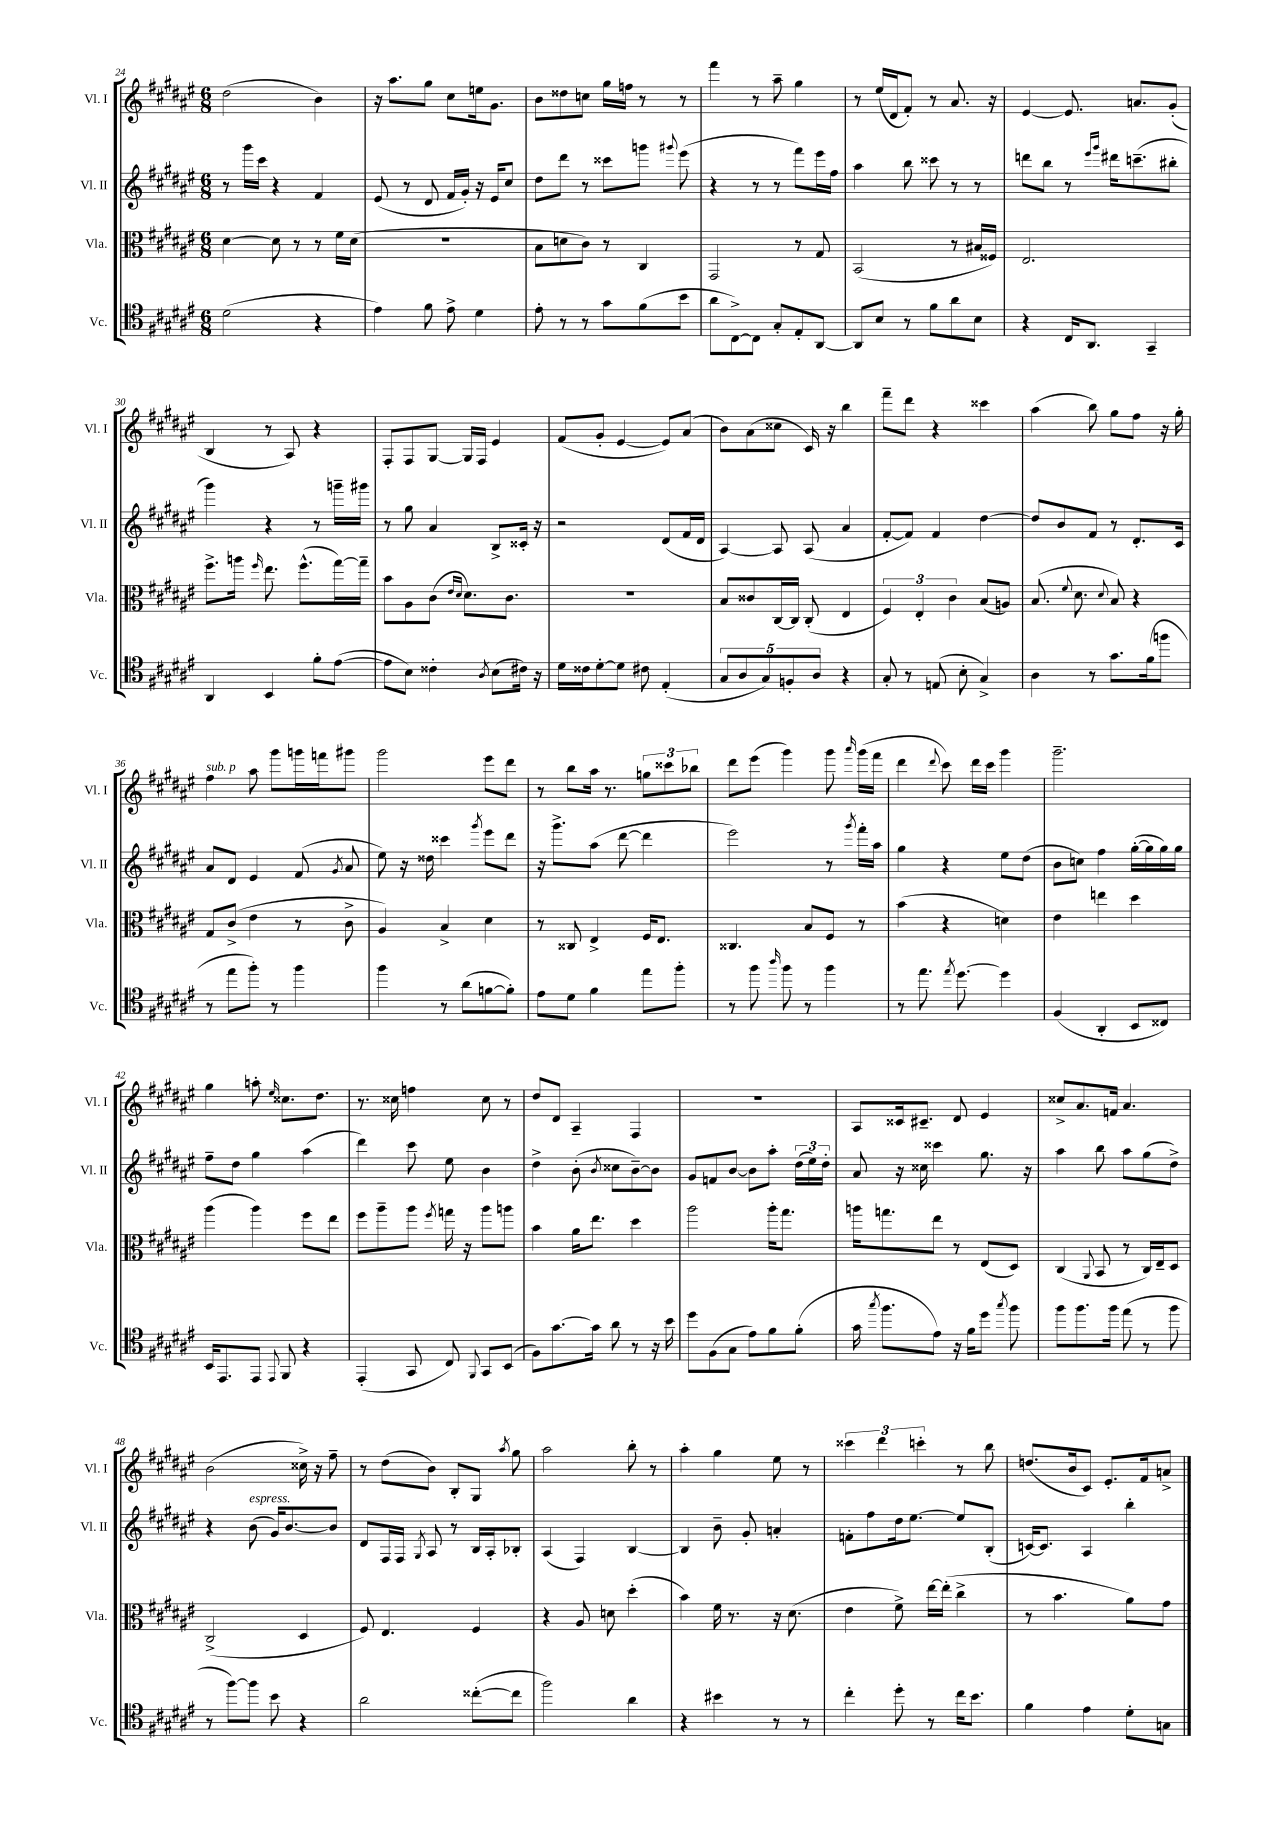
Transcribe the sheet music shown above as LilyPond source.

<<
\new StaffGroup <<
\new Staff = "s0" \with { instrumentName = "Vl. I" shortInstrumentName = "Vl. I" } {
    \clef treble \key fis \major \numericTimeSignature \time 6/8
    \autoBeamOff dis''2( b'4) |
    r16 ais''8.[ gis''8] cis''8[ e''16 gis'8.] |
    b'8[ disis''8 c''8] gis''16[ f''16] r8 r8 |
    fis'''4 r8 ais''8-- gis''4 |
    r8 eis''16[( dis'16 fis'8]-.) r8 ais'8. r16 |
    eis'4~ eis'8. a'8.[ gis'8]-.( |
    b4 r8 ais8) r4 |
    fis8[-. fis8 gis8]~ gis16[ fis16] eis'4 |
    fis'8[( gis'8]-. eis'4~ eis'8[) ais'8]( |
    b'8[) ais'8( cisis''8] cis'16) r16 b''4 |
    fis'''8[-- dis'''8] r4 cisis'''4 |
    ais''4( b''8) gis''8[ fis''8] r16 gis''16-. |
    fis''4^\markup { \italic "sub. p" } ais''8 gis'''8[ g'''16 f'''16 gis'''8] |
    gis'''2 eis'''8[ dis'''8] |
    r8 b''8[ ais''16] r8. \tuplet 3/2 { g''8[ cisis'''8 bes''8] } |
    dis'''8[ eis'''8]( gis'''4) gis'''8 \grace { ais'''16 } gis'''16[( fis'''16] |
    dis'''4 \appoggiatura { dis'''8 } cis'''8) dis'''16[ cis'''16] gis'''4 |
    gis'''2.-- |
    gis''4 a''8-. \grace { eis''16 } cisis''8.[ dis''8.] |
    r8. cisis''16 f''4 cisis''8 r8 |
    dis''8[ dis'8] ais4-- fis4 |
    R2. |
    ais8[ cisis'16 cis'8.]-- dis'8 eis'4 |
    cisis''8[-> ais'8. f'16] ais'4. |
    b'2( cisis''16->) r16 fis''8-- |
    r8 dis''8[( b'8]) b8[-. gis8] \acciaccatura { ais''8 } gis''8 |
    ais''2 b''8-. r8 |
    ais''4-. gis''4 eis''8 r8 |
    \tuplet 3/2 { cisis'''4 dis'''4 c'''4-. } r8 b''8 |
    d''8.[( b'16 cis'8]) eis'8.[-. fis'16 a'8]-> \bar "|." |
}
\new Staff = "s1" \with { instrumentName = "Vl. II" shortInstrumentName = "Vl. II" } {
    \clef treble \key fis \major \numericTimeSignature \time 6/8
    \autoBeamOff r8 gis'''16[ cis'''16] r4 fis'4 |
    eis'8( r8 dis'8 fis'16[ gis'16]-.) r16 eis'16[ cis''8] |
    dis''8[ dis'''8] r8 cisis'''8[ g'''8] \appoggiatura { gis'''8 } eis'''8( |
    r4 r8 r8 fis'''8[) eis'''16 fis''16] |
    ais''4 b''8 cisis'''8 r8 r8 |
    d'''8[ b''8] r8 \grace { eis'''16[ gis'''16] } dis'''16[ c'''8.--( bis''8]-. |
    gis'''4) r4 r8 g'''16[-- gis'''16] |
    r8 gis''8 ais'4 b8[-> cisis'16]-. r16 |
    r2 dis'8[( fis'16 dis'16] |
    ais4~) ais8 ais8( ais'4 |
    fis'8[~-. fis'8]) fis'4 dis''4~ |
    dis''8[ b'8 fis'8] r8 dis'8.[-. cis'16] |
    ais'8[ dis'8] eis'4 fis'8( \acciaccatura { gis'8 } ais'8 |
    eis''8) r16 disis''16 cisis'''4 \acciaccatura { gis'''8 } eis'''8[ dis'''8] |
    r16 gis'''8.[-> ais''8]( dis'''8~ dis'''4 |
    eis'''2) r8 \acciaccatura { gis'''8 } fis'''16[-. ais''16] |
    gis''4 r4 eis''8[ dis''8]( |
    b'8[ c''8]) fis''4 gis''16[~-.( gis''16 gis''16) gis''16] |
    fis''8[-- dis''8] gis''4 ais''4( |
    dis'''4) cis'''8 eis''8 b'4 |
    dis''4-> b'8-.( \acciaccatura { b'8 } cisis''8[ b'8~--) b'8] |
    gis'8[ f'8 b'8]~ b'8[ ais''8]-. \tuplet 3/2 { dis''16[( eis''16) dis''16]-. } |
    ais'8 r16 cisis''16 cisis'''4 gis''8. r16 |
    ais''4 b''8 ais''8[ gis''8( dis''8]->) |
    r4 b'8^\markup { \italic "espress." }( gis'16[) b'8.~ b'8] |
    dis'8[ fis16 fis16] \acciaccatura { gis8 } ais8 r8 b16[ ais16-. bes8]-. |
    ais4( fis4) b4~ |
    b4 b'8-- gis'8-. a'4-. |
    f'8[-. fis''8 dis''16 eis''8.]~ eis''8[ b8]-.( |
    c'16[~) c'8.] ais4 b''4-. \bar "|." |
}
\new Staff = "s2" \with { instrumentName = "Vla." shortInstrumentName = "Vla." } {
    \clef alto \key fis \major \numericTimeSignature \time 6/8
    \autoBeamOff dis'4~ dis'8 r8 r8 fis'16[ dis'16]( |
    R2. |
    b8[ d'8 cis'8]) r8 cis4 |
    gis,2 r8 gis8 |
    b,2( r8 bis16[ fisis16]) |
    eis2. |
    fis''8.[-> a''16] \grace { fis''16 } eis''8. fis''8.[-^( gis''16~) gis''16]-- |
    b'8[ ais8 cis'8]( \grace { eis'16[ dis'16] } dis'8.[) cis'8.] |
    R2. |
    b8[ cisis'8 cis16~ cis16] cis8-.( eis4 |
    \tuplet 3/2 { fis4) eis4-. cis'4 } b8[( a8]) |
    b8.( \appoggiatura { fis'8 } dis'8. \appoggiatura { dis'8 } b8) r4 |
    gis8[ cis'8]->( eis'4 r8 cis'8-> |
    ais4) b4-> dis'4 |
    r8 cisis8 eis4-> fis16[ eis8.] |
    cisis4. b8[ fis8] r8 |
    b'4( r4 d'4) |
    eis'4 e''4 dis''4 |
    ais''4( ais''4) fis''8[ eis''8] |
    fis''8[ ais''8-- ais''8] \acciaccatura { fis''8 } g''16 r16 ais''8[ a''8] |
    b'4 ais'16[ eis''8.] dis''4 |
    ais''2 ais''16[-. gis''8.] |
    a''16[ g''8. eis''8] r8 eis8[( dis8]) |
    cis4( \appoggiatura { ais,8 } b,8 r8 cis16[) eis16-- dis8] |
    cis2->( dis4 |
    fis8) eis4. fis4 |
    r4 ais8 d'8 dis''4-.( |
    b'4) fis'16 r8. r16 dis'8.( |
    eis'4 fis'8->) eis''16[~ eis''16]-.( cis''4-> |
    r8 b'4. ais'8[) gis'8] \bar "|." |
}
\new Staff = "s3" \with { instrumentName = "Vc." shortInstrumentName = "Vc." } {
    \clef tenor \key fis \major \numericTimeSignature \time 6/8
    \autoBeamOff dis'2( r4 |
    eis'4) fis'8 eis'8-> dis'4 |
    eis'8-. r8 r8 gis'8[ fis'8( b'8] |
    ais'8[ cis8~->) cis8] gis8[-. eis8-. ais,8]~ |
    ais,8[ b8] r8 fis'8[ ais'8 b8] |
    r4 cis16[ ais,8.] gis,4-- |
    ais,4 b,4 fis'8[-. eis'8]~( |
    eis'8[ b8]) cisis'4-. \acciaccatura { ais8 } b8[( cis'16]) r16 |
    dis'16[ cisis'16 dis'8~-. dis'8] cis'8 eis4-.( |
    \tuplet 5/4 { gis8[ ais8 gis8) f8-. ais8] } r4 |
    gis8-. r8 e8( b8-. gis4->) |
    ais4 r8 gis'8.[ fis'16( f''8] |
    r8 eis''8[ fis''8]-.) r8 fis''4 |
    fis''4 r8 ais'8[( f'8~ f'8]-.) |
    eis'8[ dis'8] fis'4 eis''8[ fis''8]-. |
    r8 fis''8 \grace { ais''16 } fis''8 r8 fis''4 |
    r8 eis''8. \acciaccatura { eis''8 } dis''8.~ dis''4 |
    fis4( ais,4-. b,8[ cisis8]) |
    b,16[ eis,8. eis,8] \appoggiatura { eis,8 } fis,8 r4 |
    eis,4-.( gis,8 cis8) \appoggiatura { fis,8 } gis,8[ b,8]( |
    fis8[) gis'8.~ gis'16] ais'8 r8 r16 b'16 |
    dis''8[ fis8( gis8] eis'8[) fis'8 fis'8]-.( |
    gis'16 \acciaccatura { gis''8 } fis''8.[ eis'8]) r16 fis'16[ dis''8] \acciaccatura { gis''8 } fis''8 |
    fis''8[ fis''8. fis''16] eis''8( r8 fis''8 |
    r8 fis''8[~) fis''8] b'8 r4 |
    ais'2 cisis''8[~-.( cisis''8] |
    fis''2) ais'4 |
    r4 bis'4 r8 r8 |
    cis''4-. dis''8-. r8 cis''16[ b'8.] |
    fis'4 eis'4 dis'8[-. g8] \bar "|." |
}
>>
>>
\layout { \context { \Score currentBarNumber = #24 } }
